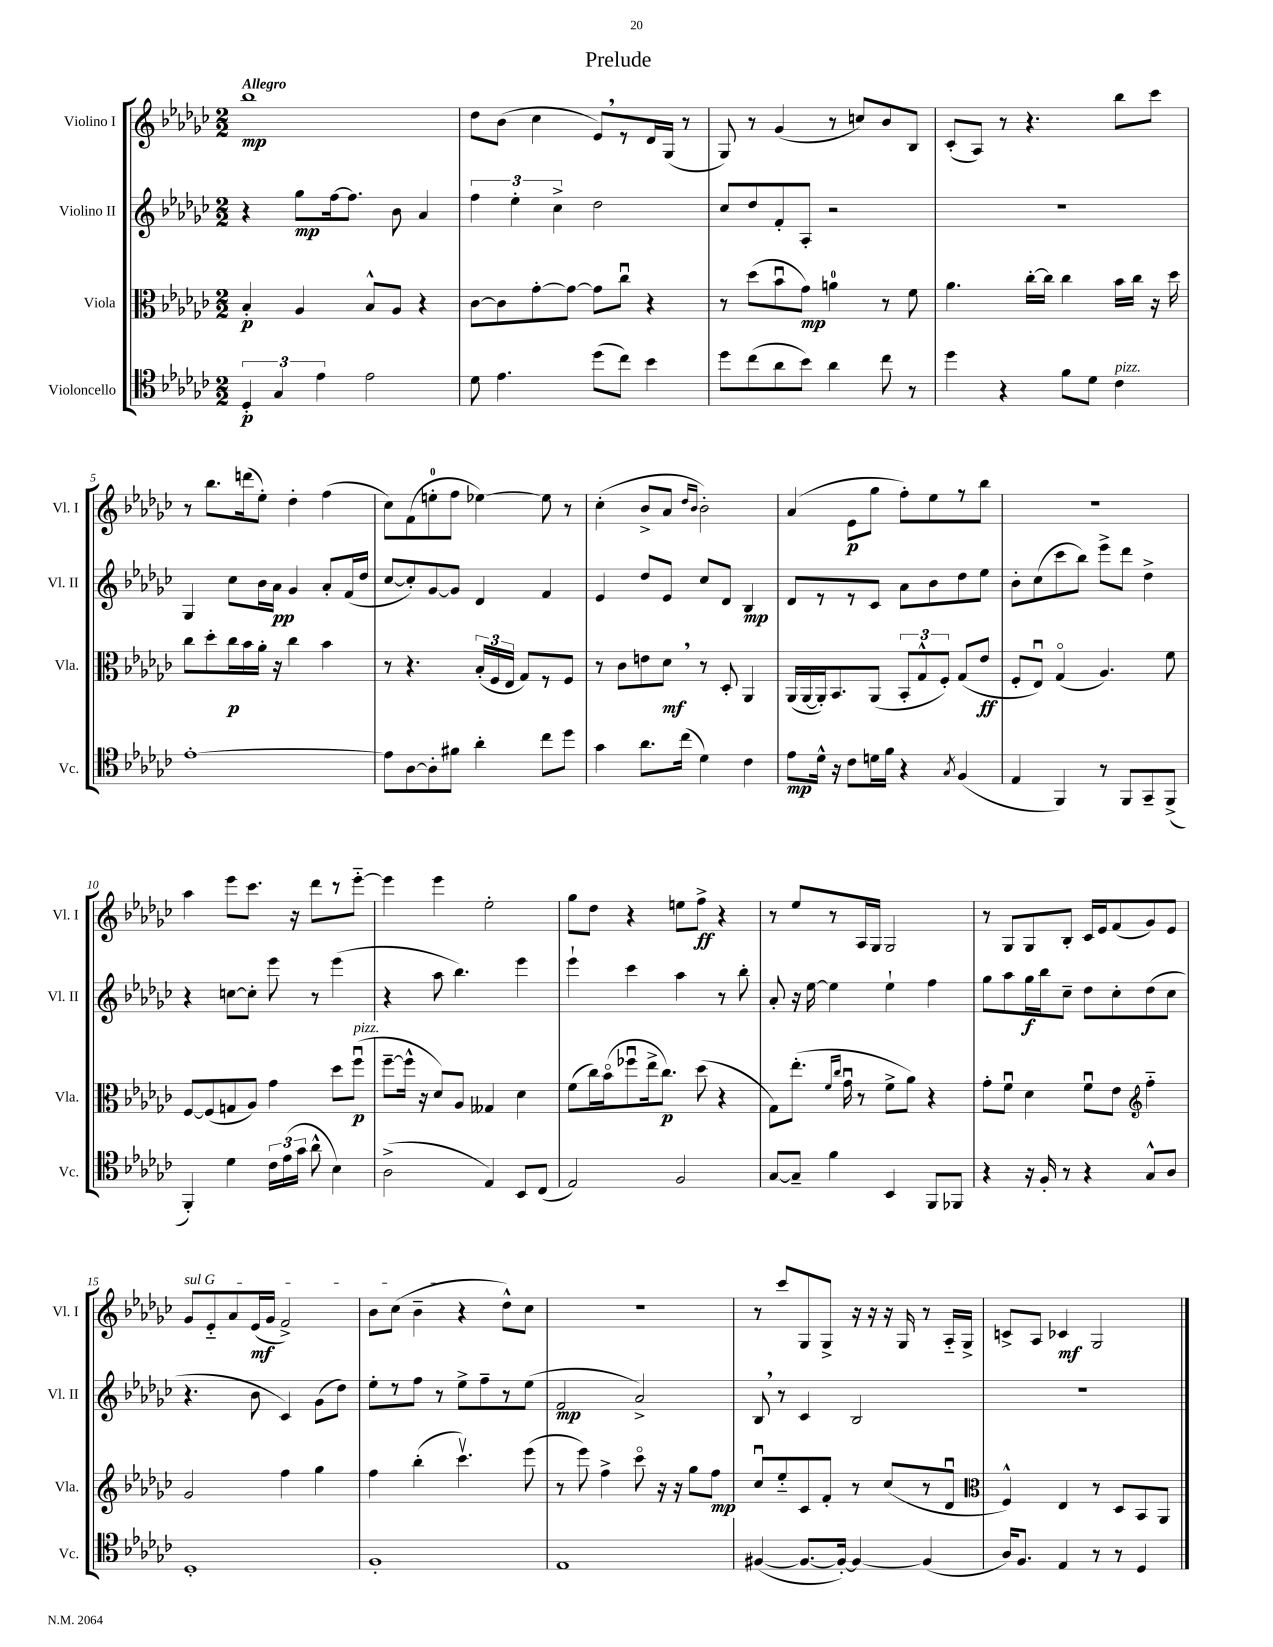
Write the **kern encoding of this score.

**kern	**kern	**kern	**kern
*staff4	*staff3	*staff2	*staff1
*clefC4	*clefC3	*clefG2	*clefG2
*k[b-e-a-d-g-c-]	*k[b-e-a-d-g-c-]	*k[b-e-a-d-g-c-]	*k[b-e-a-d-g-c-]
*M2/2	*M2/2	*M2/2	*M2/2
6D-'	4B-'	4r	1bb-
6G-	.	.	.
.	4A-	8gg-	.
6e-	.	.	.
.	.	[16ff	.
.	.	8.ff]	.
2e-	8B-^^	.	.
.	8A-	8b-	.
.	4r	4a-	.
=	=	=	=
8d-	[8c-	6ff	8dd-
4.e-	8c-]	.	(8b-
.	.	6ee-'	.
.	[8g-'	.	4cc-
.	.	6cc-^	.
.	8g-_	.	.
(8dd-	8g-]	2dd-	8e-)
8cc-)	8cc-u	.	8r
4b-	4r	.	16d-
.	.	.	(16G-
.	.	.	8r
=	=	=	=
8dd-	8r	8cc-	8G-)
(8cc-	(8dd-	8dd-	8r
8a-	8b-u	8f'	(4g-
8b-)	8g-)	8A-'	.
4a-	4a	2r	8r
.	.	.	8cc)
8cc-	8r	.	8b-
8r	8f	.	8B-
=	=	=	=
4dd-	4.a-	1r	(8c-'
.	.	.	8A-)
4r	.	.	8r
.	[16cc-'	.	4.r
.	16cc-]	.	.
8f	4cc-	.	.
8d-	.	.	.
4c-	16b-	.	8bb-
.	16cc-	.	.
.	16r	.	8ccc-
.	16dd-	.	.
=	=	=	=
[1e-'	8cc-	4G-	8r
.	8dd-'	.	8.bb-
.	16cc-	8cc-	.
.	16b-	.	(16ddd
.	16a-'	16b-	8ee-')
.	16r	16a-	.
.	4cc-	4g-	4dd-'
.	4b-	8a-'	(4ff
.	.	(16f	.
.	.	16dd-	.
=	=	=	=
8e-]	8r	[8cc-	8cc-)
[8A-	4.r	8cc-'])	(8f
8A-']	.	[8g-	8ee'
8f#	.	8g-]	8ff
4a-'	(24B-'	4d-	[4ee-)
.	24F	.	.
.	24E-	.	.
.	8G-)	.	.
8cc-	8r	4f	8ee-]
8dd-	8F	.	8r
=	=	=	=
4g-	8r	4e-	(4cc-'
.	8c-	.	.
8.a-	8e	8dd-	8b-^
.	8d-	8e-	8a-
(16cc-	.	.	.
.	.	.	16qqdd-
.	.	.	16qqb-
4d-)	8r	8cc-	2b-')
.	8D-'	8d-	.
4c-	4AA-	4B-	.
=	=	=	=
8e-	(16AA-	8d-	(4a-
.	[16AA-	.	.
16d-^^	16AA-'])	8r	.
16r	8.BB-	.	.
8c-	.	8r	8e-
16d	(8AA-	8c-	8gg-
16f	.	.	.
4r	12BB-'	8a-	8ff')
.	12G-^^	.	.
.	.	8b-	8ee-
.	12F')	.	.
8qG-	.	.	.
(4F	(8G-	8dd-	8r
.	8e-	8ee-	8bb-
=	=	=	=
4E-	8F'	8b-'	1r
.	8E-u)	(8cc-	.
4FF)	(4G-o	8ccc-	.
.	.	8bb-)	.
8r	4.A-)	8eee-^	.
8FF	.	8ddd-	.
8GG-~	.	4dd-^	.
(8FF^	8f	.	.
=	=	=	=
4FF')	[8F	4r	4aa-
.	(8F]	.	.
4d-	8G	[8cc	8eee-
.	8A-)	8cc']	8.ccc-
24c-	4g-	8eee-	.
(24e-	.	.	.
.	.	.	16r
24g-	.	.	.
8a-^^	.	8r	8ddd-
4B-)	8dd-	(4eee-	8r
.	(8ffu	.	[8eee-'~
=	=	=	=
(2A-^	[8ff~	4r	4eee-]
.	16ff^^]	.	.
.	16r	.	.
.	8d-)	8aa-	4eee-
.	8A-	4.bb-)	.
4E-)	4G--	.	2ee-'
8BB-	4d-	4eee-	.
(8C-	.	.	.
=	=	=	=
2E-)	(8f	4eee-`	8gg-
.	16cc-)	.	8dd-
.	(16b-o	.	.
.	8ff-u	4ccc-	4r
.	16ee-^	.	.
.	8.cc-)	.	.
2F	.	4aa-	8ee
.	(8dd-	.	8ff^
.	4r	8r	4r
.	.	8bb-'	.
=	=	=	=
[8G-	8G-)	8a-'	8r
8G-~]	(8.ee-'	16r	8ee-
.	.	[16ee-	.
4f	.	4ee-]	8r
.	16qqf	.	.
.	16qqcc-	.	.
.	16g-u	.	.
.	8r	.	16A-
.	.	.	16G-
4BB-	8f^	4ee-`	2G-
.	8a-)	.	.
8FF	4r	4ff	.
8FF-	.	.	.
=	=	=	=
4r	8g-'	8gg-	8r
.	8fu	8aa-	8G-
16r	4d-	16gg-	8G-
16F'	.	16bb-	.
8r	.	8cc-~	8B-'
4r	8fu	8dd-	16c-
.	.	.	16e-
.	8e-	8cc-'	(8f
*	*clefG2	*	*
8G-^^	4ff'~	(8dd-	8g-)
8A-	.	8cc-	8e-
=	=	=	=
1D-'	2g-	4.r	8g-
.	.	.	8e-'~
.	.	.	8a-
.	.	8b-	(16e-
.	.	.	16g-
.	4ff	4c-)	2f^)
.	4gg-	(8g-	.
.	.	8dd-)	.
=	=	=	=
1F'	4ff	8ee-'	8b-
.	.	8r	(8cc-
.	(4bb-'	8ff	4b-~
.	.	8r	.
.	4.ccc-v)	8ee-^	4r
.	.	8ff~	.
.	.	8r	8dd-^^)
.	(8eee-	(8ee-	8cc-
=	=	=	=
1E-	8r	2f	1r
.	8eee-)	.	.
.	4ff^	.	.
.	8ccc-o	2a-^)	.
.	16r	.	.
.	16r	.	.
.	8gg-	.	.
.	8ff	.	.
=	=	=	=
([4F#	8cc-u	8B-	8r
.	8ee-'~	8r	8ccc-
8.F#_	8c-	4c-	8G-
.	8f'	.	8G-^
16F#'_)	.	.	.
4F#_	8r	2B-	16r
.	.	.	16r
.	(8cc-	.	16r
.	.	.	16G-
(4F#]	8r	.	8r
.	8d-u	.	16A-'~
.	.	.	16G-^
=	=	=	=
*	*clefC3	*	*
16A-)	4F^^)	1r	8c^
8.F	.	.	.
.	.	.	8A-
4E-	4E-	.	4c-
8r	8r	.	2G-
8r	8D-	.	.
4D-	8BB-	.	.
.	8AA-	.	.
==	==	==	==
*-	*-	*-	*-
